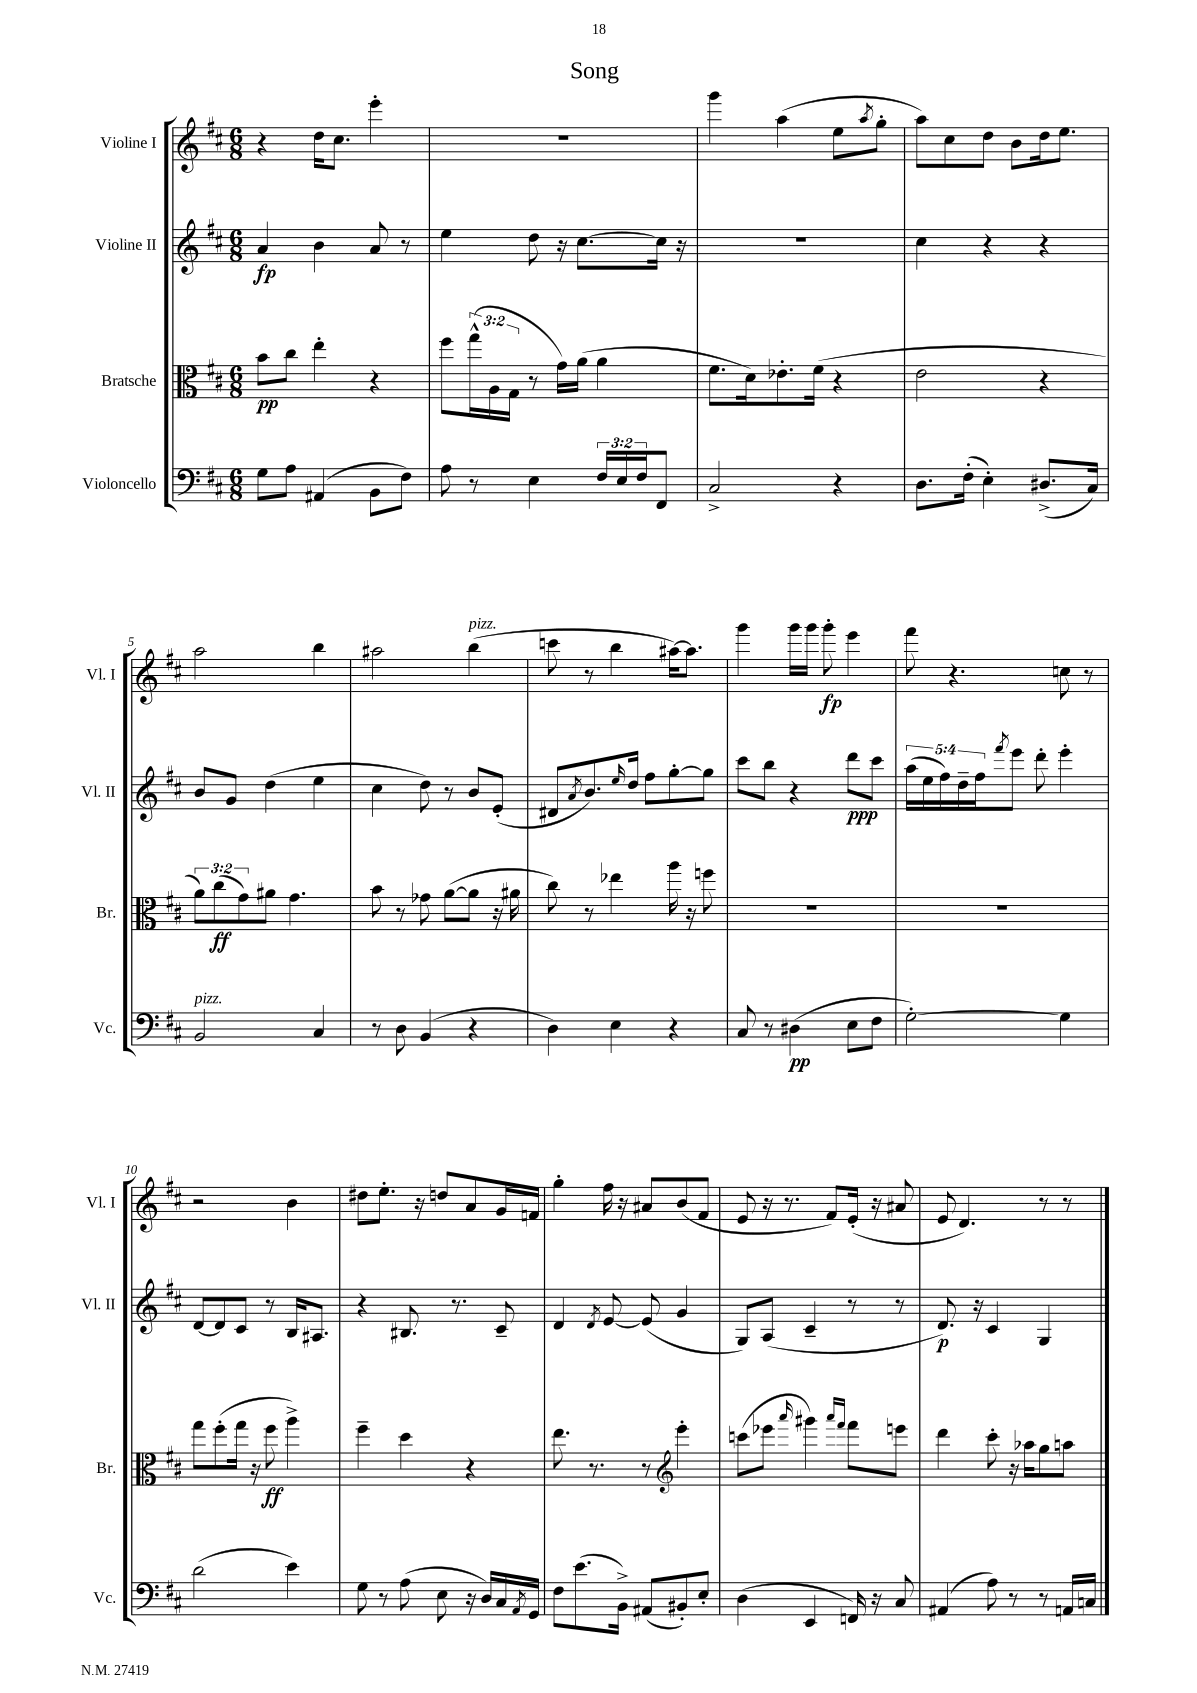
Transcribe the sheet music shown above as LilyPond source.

\header { title = "Song" }
<<
\new StaffGroup <<
\new Staff = "s0" \with { instrumentName = "Violine I" shortInstrumentName = "Vl. I" } {
    \clef treble \key d \major \numericTimeSignature \time 6/8
    r4 d''16 cis''8. e'''4-. |
    R2. |
    g'''4 a''4( e''8 \acciaccatura { a''8 } g''8-. |
    a''8) cis''8 d''8 b'8 d''16 e''8. |
    a''2 b''4 |
    ais''2 b''4^\markup { \italic "pizz." }( |
    c'''8 r8 b''4 ais''16~) ais''8. |
    g'''4 g'''16 g'''16 g'''8-.\fp e'''4 |
    fis'''8 r4. c''8 r8 |
    r2 b'4 |
    dis''8 e''8.-. r16 d''8 a'8 g'16 f'16 |
    g''4-. fis''16 r16 ais'8 b'8( fis'8 |
    e'8 r16 r8. fis'8) e'16-.( r16 ais'8 |
    e'8 d'4.) r8 r8 \bar "|." |
}
\new Staff = "s1" \with { instrumentName = "Violine II" shortInstrumentName = "Vl. II" } {
    \clef treble \key d \major \numericTimeSignature \time 6/8 \override Staff.TupletNumber.text = #tuplet-number::calc-fraction-text
    a'4\fp b'4 a'8 r8 |
    e''4 d''8 r16 cis''8.~ cis''16 r16 |
    R2. |
    cis''4 r4 r4 |
    b'8 g'8 d''4( e''4 |
    cis''4 d''8) r8 b'8 e'8-.( |
    dis'8 \acciaccatura { a'8 } b'8.) \grace { e''16 } d''16 fis''8 g''8~-. g''8 |
    cis'''8 b''8 r4 d'''8\ppp cis'''8 |
    \tuplet 5/4 { a''16( e''16 fis''16) d''16-- fis''16 } \acciaccatura { fis'''8 } e'''8 d'''8-. e'''4-. |
    d'8~ d'8 cis'8 r8 b16 ais8. |
    r4 bis8. r8. cis'8-- |
    d'4 \acciaccatura { d'8 } e'8~ e'8( g'4 |
    g8) a8( cis'4-- r8 r8 |
    d'8.\p) r16 cis'4 g4 \bar "|." |
}
\new Staff = "s2" \with { instrumentName = "Bratsche" shortInstrumentName = "Br." } {
    \clef alto \key d \major \numericTimeSignature \time 6/8 \override Staff.TupletNumber.text = #tuplet-number::calc-fraction-text
    b'8\pp cis''8 e''4-. r4 |
    fis''8 \tuplet 3/2 { g''16-^( a16 g16 } r8 g'16) a'16( a'4 |
    fis'8. d'16) ees'8.-. fis'16( r4 |
    e'2 r4 |
    \tuplet 3/2 { a'8) cis''8\ff( g'8) } ais'8 g'4. |
    b'8 r8 ges'8 a'8~( a'8 r16 ais'16 |
    cis''8) r8 ees''4 a''16 r16 f''8 |
    R2. |
    R2. |
    g''8 fis''8-.( g''16 r16 fis''8\ff a''4->) |
    fis''4-- d''4 r4 |
    e''8. r8. r8 \clef treble e'''4-. |
    c'''8( ees'''8 \grace { a'''16 } gis'''4) \grace { a'''16 fis'''16 } fis'''8 e'''8 |
    d'''4 cis'''8-. r16 aes''16 g''8 a''8 \bar "|." |
}
\new Staff = "s3" \with { instrumentName = "Violoncello" shortInstrumentName = "Vc." } {
    \clef bass \key d \major \numericTimeSignature \time 6/8 \override Staff.TupletNumber.text = #tuplet-number::calc-fraction-text
    g8 a8 ais,4( b,8 fis8) |
    a8 r8 e4 \tuplet 3/2 { fis16 e16 fis16 } fis,8 |
    cis2-> r4 |
    d8. fis16-.( e4-.) dis8.->( cis16) |
    b,2^\markup { \italic "pizz." } cis4 |
    r8 d8 b,4( r4 |
    d4) e4 r4 |
    cis8 r8 dis4\pp( e8 fis8 |
    g2~-.) g4 |
    d'2( e'4) |
    g8 r8 a8( e8 r16 d16) cis16 \acciaccatura { a,8 } g,16 |
    fis8 e'8.( b,16->) ais,8( bis,8-.) e8-. |
    d4( e,4 f,16) r16 cis8 |
    ais,4( a8) r8 r8 a,16 c16 \bar "|." |
}
>>
>>
